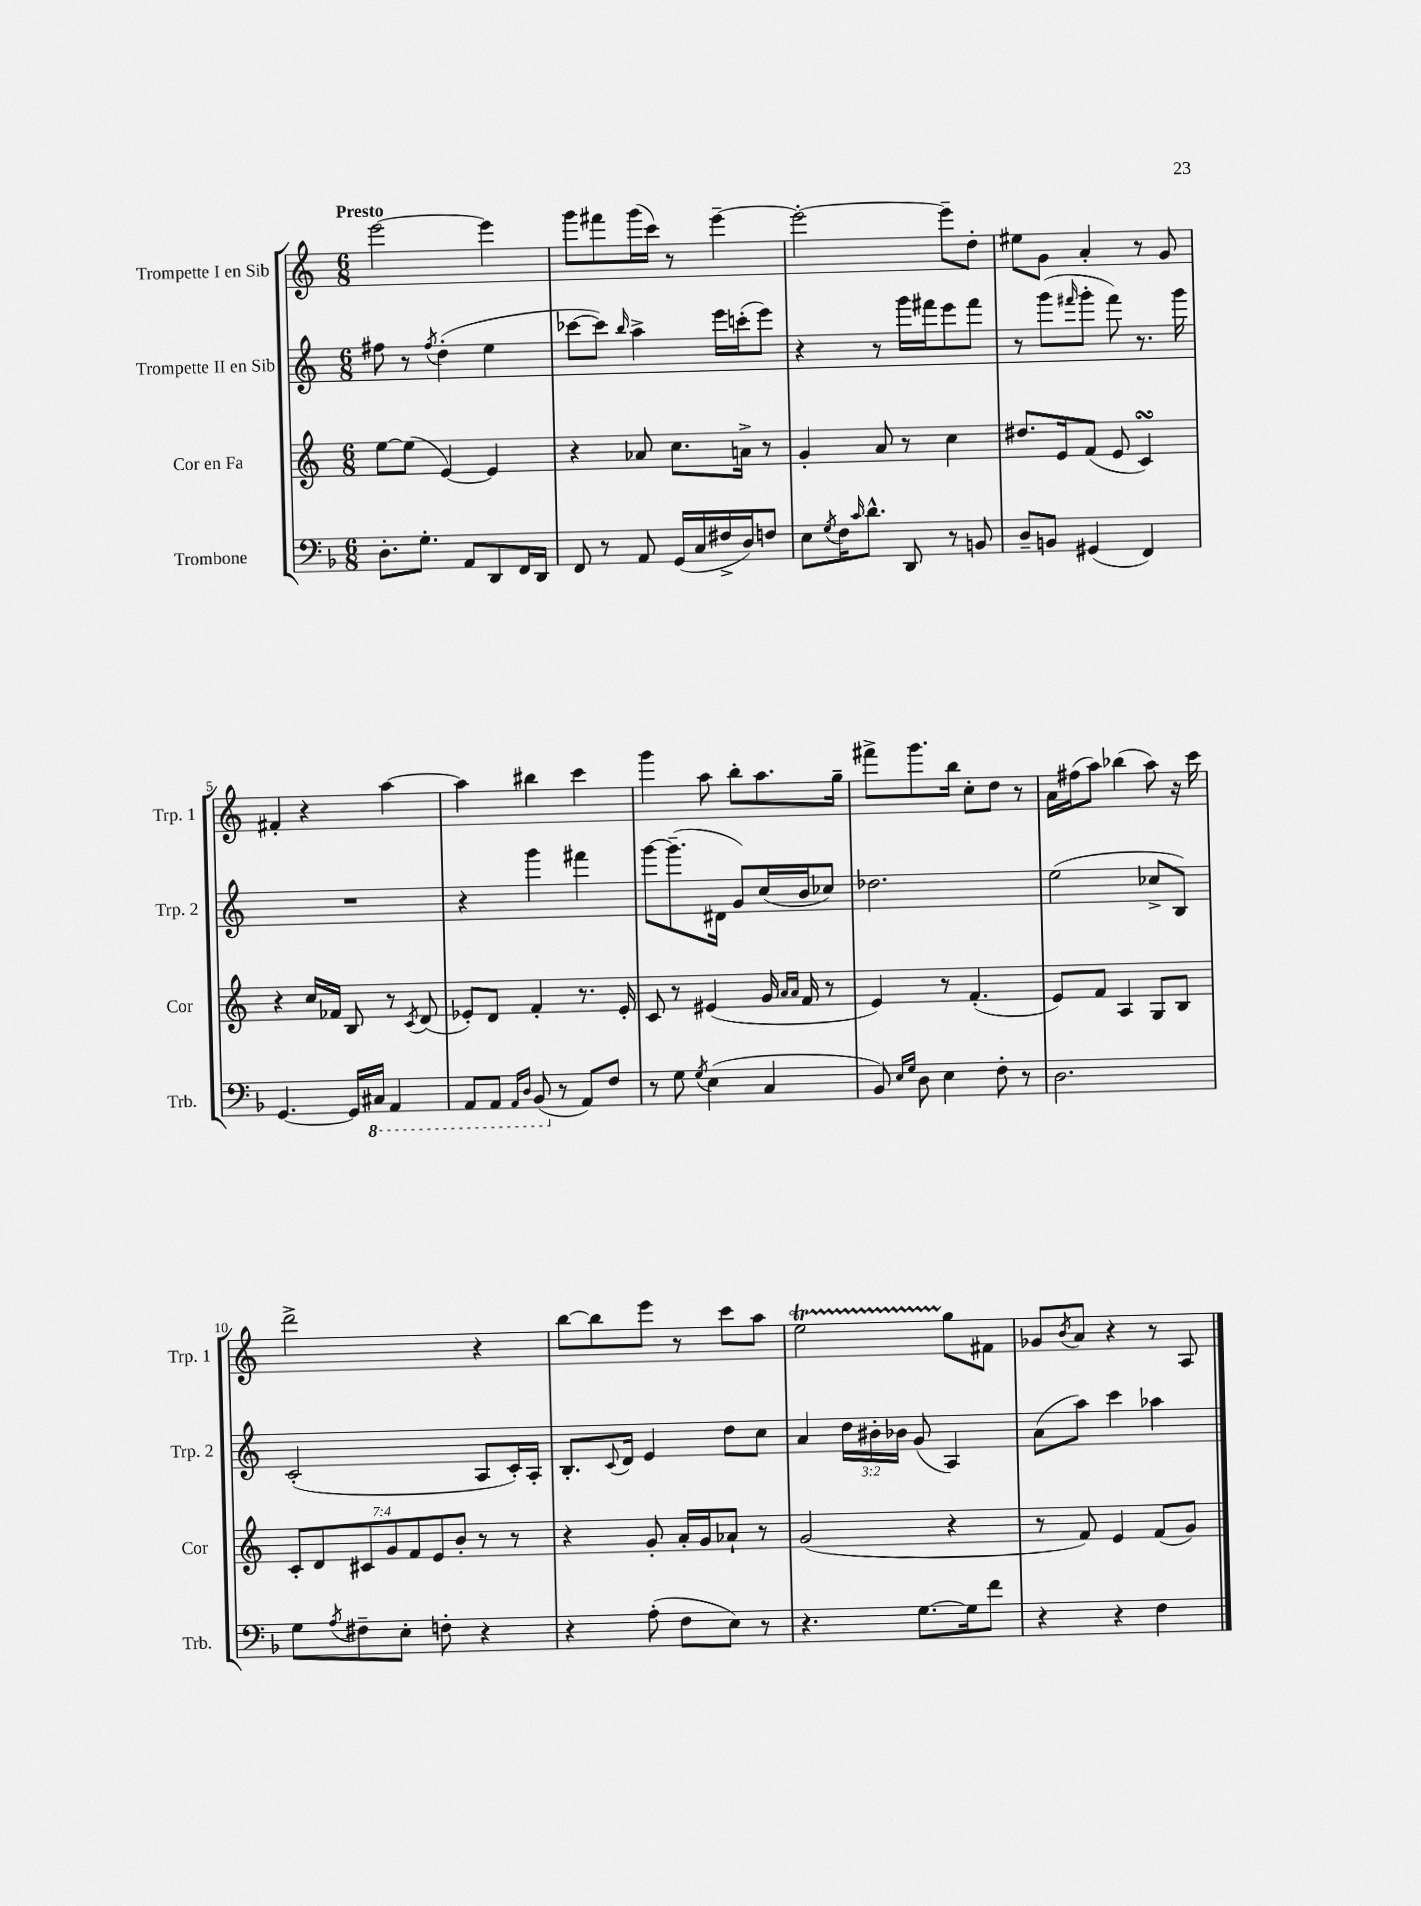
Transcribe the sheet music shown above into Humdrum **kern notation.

**kern	**kern	**kern	**kern
*staff4	*staff3	*staff2	*staff1
*clefF4	*clefG2	*clefG2	*clefG2
*k[b-]	*k[]	*k[]	*k[]
*M6/8	*M6/8	*M6/8	*M6/8
8.D'	[8ee	8ff#	[2eee
.	(8ee]	8r	.
8.G'	.	.	.
.	.	8qff#	.
.	[4e)	(4dd'	.
8AA	.	.	.
8DD	4e]	4ee	4eee]
16FF	.	.	.
16DD	.	.	.
=	=	=	=
8FF	4r	[8ccc-	8ggg
8r	.	8ccc-])	8fff#
.	.	16qqbb	.
8AA	8a-	4aa^	(16ggg
.	.	.	16ccc)
(16GG	8.cc	.	8r
16C	.	.	.
16F#^	.	16eee	[4eee~
16D)	16a^	(16ccc'	.
8F	8r	8eee)	.
=	=	=	=
8E	4g'	4r	2eee'_
8qG	.	.	.
16F	.	.	.
16qqc	.	.	.
8.d^^	.	.	.
.	8a	8r	.
8DD	8r	16ggg	.
.	.	16fff#	.
8r	4cc	8eee	8eee~]
8BB	.	8fff#	8dd'
=	=	=	=
8D~	8.dd#	8r	8ee#
8BB	.	(8ggg	8g
.	16e	.	.
.	.	16qqfff#	.
(4GG#	(8f	8ggg'	4a'
.	8e	8fff#)	.
4FF)	4c)	8.r	8r
.	.	.	8g
.	.	16ggg	.
=	=	=	=
[4.GG	4r	2.r	4f#'
.	16cc	.	4r
.	16f-	.	.
16GG]	8B	.	.
16CC#	.	.	.
4AAA	8r	.	[4aa
.	8qc	.	.
.	(8d	.	.
=	=	=	=
8AAA	8e-')	4r	4aa]
8AAA	8d	.	.
16qqAAA	.	.	.
16qqDD	.	.	.
(8BBB-	4f'	4ggg	4bb#
8r	.	.	.
8AA)	8.r	4fff#	4ccc
8F	.	.	.
.	16e-'	.	.
=	=	=	=
8r	8c	[8ggg	4ggg
8G	8r	(8.ggg~]	.
8qG	.	.	.
(4E	(4e#	.	8aa
.	.	16d#	.
.	.	8g)	8bb'
4C	16g	(16cc	8.aa
.	16qqa	.	.
.	16qqa	.	.
.	16f	16b	.
.	8r	8cc-)	.
.	.	.	16gg~
=	=	=	=
8BB-)	4e)	2.dd-	8fff#^
16qqE	.	.	.
16qqG	.	.	.
8D	.	.	8.ggg
4E	8r	.	.
.	.	.	16bb
.	(4.f'	.	8cc'
8F'	.	.	8dd
8r	.	.	8r
=	=	=	=
2.D	8e)	(2ee	16a
.	.	.	(16ff#
.	8f	.	8aa)
.	4A	.	(4bb-
.	8G	8cc-^	8aa)
.	8B	8B)	16r
.	.	.	16ccc
=	=	=	=
8G	14c'	(2c'	2ddd^
.	14d	.	.
8qA	.	.	.
8F#~	.	.	.
.	14c#	.	.
.	14g	.	.
8E'	.	.	.
.	14f	.	.
.	14e	.	.
8F'	.	.	.
.	14b'	.	.
4r	8r	8A	4r
.	8r	16c')	.
.	.	16A'	.
=	=	=	=
4r	4r	8.B'	[8bb
.	.	.	8bb]
.	.	8qqc	.
.	.	16d	.
(8A'	8g'	4e	8eee
8F	16a'	.	8r
.	16g	.	.
8E)	8a-`	8dd	8ccc
8r	8r	8cc	8aa
=	=	=	=
4.r	(2g	4a	2ee
.	.	24dd	.
.	.	24b#'	.
.	.	24b-	.
[8.G	.	(8g	.
.	4r	4A)	8gg
16G]	.	.	.
8f	.	.	8f#
=	=	=	=
4r	8r	(8a	8g-
.	.	.	8qb
.	8f)	8aa)	8a
4r	4e	4ccc	4r
4F	(8f	4aa-	8r
.	8g)	.	8A
==	==	==	==
*-	*-	*-	*-
